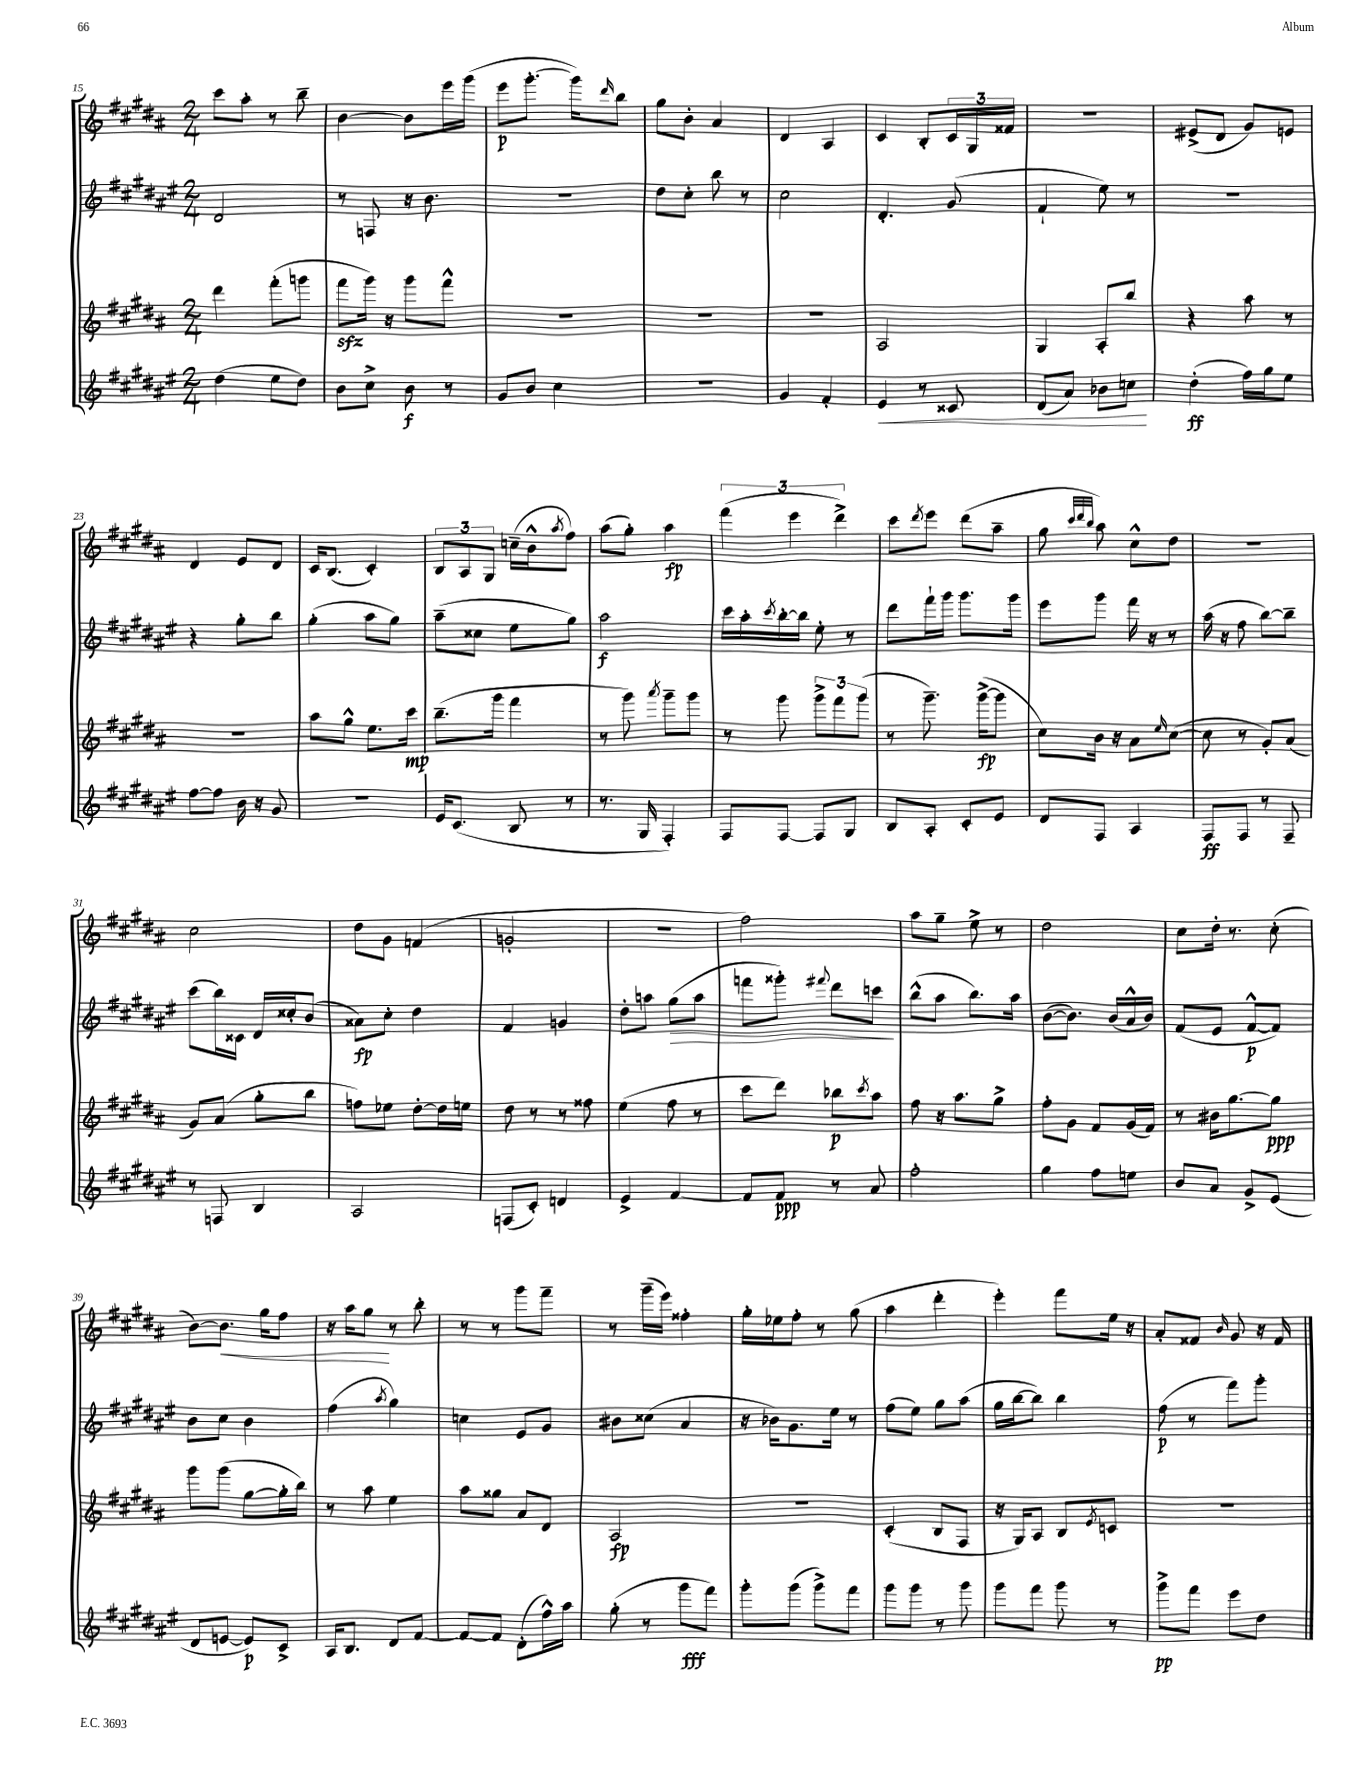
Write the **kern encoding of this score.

**kern	**dynam	**kern	**dynam	**kern	**dynam	**kern	**dynam
*part4	*part4	*part3	*part3	*part2	*part2	*part1	*part1
*staff4	*staff4	*staff3	*staff3	*staff2	*staff2	*staff1	*staff1
*clefG2	*	*clefG2	*	*clefG2	*	*clefG2	*
*k[f#c#g#d#a#e#]	*	*k[f#c#g#d#a#]	*	*k[f#c#g#d#a#e#]	*	*k[f#c#g#d#a#]	*
*M2/4	*	*M2/4	*	*M2/4	*	*M2/4	*
=15	=15	=15	=15	=15	=15	=15	=15
(4dd#\	.	4ddd#\	.	2d#/	.	8ccc#\L	.
.	.	.	.	.	.	8aa#'\J	.
8ee#\L	.	(8fff#'\L	.	.	.	8r	.
8dd#\J)	.	8gggn\J	.	.	.	8bb~\	.
=16	=16	=16	=16	=16	=16	=16	=16
8b\L	.	8fff#zz\L	.	8r	.	[4b\	.
8cc#^\J	.	16ggg#\Jk)	.	8Fn/	.	.	.
.	.	16r	.	.	.	.	.
8b\	f	8ggg#\L	.	16r	.	8b\L]	.
.	.	.	.	8.b\	.	.	.
8r	.	8fff#^^\J	.	.	.	16eee\L	.
.	.	.	.	.	.	(16ggg#\JJ	.
=17	=17	=17	=17	=17	=17	=17	=17
8g#/L	.	2r	.	2r	.	8eee\L	p
8b/J	.	.	.	.	.	[8.ggg#'\J	.
4cc#\	.	.	.	.	.	.	.
.	.	.	.	.	.	16ggg#\KL])	.
.	.	.	.	.	.	16qqddd#/	.
.	.	.	.	.	.	8bb\J	.
=18	=18	=18	=18	=18	=18	=18	=18
2r	.	2r	.	8dd#\L	.	8gg#\L	.
.	.	.	.	8cc#'\J	.	8b'\J	.
.	.	.	.	8bb\	.	4a#/	.
.	.	.	.	8r	.	.	.
=19	=19	=19	=19	=19	=19	=19	=19
4g#/	.	2r	.	2cc#\	.	4d#/	.
4f#'/	.	.	.	.	.	4A#/	.
=20	=20	=20	=20	=20	=20	=20	=20
!	!LO:HP:b	!	!	!	!	!	!
4e#/	<	2A#/	.	4.d#'/	.	4c#/	.
8r	.	.	.	.	.	8B'/L	.
8c##X/	.	.	.	(8g#/	.	24c#/L	.
.	.	.	.	.	.	24G#/	.
.	.	.	.	.	.	24f##X/JJ	.
=21	=21	=21	=21	=21	=21	=21	=21
(8d#/L	.	4G#/	.	4f#`/	.	2r	.
8a#/J)	.	.	.	.	.	.	.
8b-X\L	.	8A#'/L	.	8ee#\)	.	.	.
8ccn\J	.	8bb/J	.	8r	.	.	.
.	[	.	.	.	.	.	.
=22	=22	=22	=22	=22	=22	=22	=22
(4dd#'\	ff	4r	.	2r	.	(8e#X^/L	.
.	.	.	.	.	.	8d#/J	.
16ff#\LL)	.	8aa#\	.	.	.	8g#/L)	.
16gg#\J	.	.	.	.	.	.	.
8ee#\J	.	8r	.	.	.	8en/J	.
!!LO:LB:g=z
=23	=23	=23	=23	=23	=23	=23	=23
[8ff#\L	.	2r	.	4r	.	4d#/	.
8ff#\J]	.	.	.	.	.	.	.
16b\	.	.	.	8gg#'\L	.	8e/L	.
16r	.	.	.	.	.	.	.
8g#/	.	.	.	8bb\J	.	8d#/J	.
=24	=24	=24	=24	=24	=24	=24	=24
2r	.	8aa#\L	.	(4gg#'\	.	16c#/KL	.
.	.	.	.	.	.	(8.B/J	.
.	.	8gg#^^\J	.	.	.	.	.
.	.	8.ee\L	.	8aa#\L	.	4c#'/)	.
.	.	.	.	8gg#\J)	.	.	.
.	.	16ccc#\Jk	mp	.	.	.	.
=25	=25	=25	=25	=25	=25	=25	=25
16e#/KL	.	(8.bb~\L	.	(8aa#~\L	.	12B/L	.
(8.c#/J	.	.	.	.	.	.	.
.	.	.	.	.	.	12A#/	.
.	.	.	.	8cc##X\J	.	.	.
.	.	.	.	.	.	12G#/J	.
.	.	16ggg#\Jk	.	.	.	.	.
8B/	.	4fff#\	.	8ee#\L	.	(16ccn~\LL	.
.	.	.	.	.	.	16b^^\J	.
.	.	.	.	.	.	8qaa#/	.
8r	.	.	.	8gg#\J)	.	8ff#\J)	.
=26	=26	=26	=26	=26	=26	=26	=26
8.r	.	8r	.	2aa#\	f	(8aa#\L	.
.	.	8ggg#\)	.	.	.	8gg#'\J)	.
16G#/	.	.	.	.	.	.	.
.	.	8qaaa#/	.	.	.	.	.
4F#'/)	.	8ggg#~\L	.	.	.	4aa#\	fp
.	.	8ggg#\J	.	.	.	.	.
=27	=27	=27	=27	=27	=27	=27	=27
8F#/L	.	8r	.	16ccc#\LL	.	(6fff#\	.
.	.	.	.	16aa#'\	.	.	.
.	.	.	.	8qccc#/	.	.	.
[8F#/J	.	8ggg#\	.	[16bb'\	.	.	.
.	.	.	.	.	.	6eee\	.
.	.	.	.	16bb\JJ]	.	.	.
8F#/L]	.	12ggg#^\L	.	8ee#'\	.	.	.
.	.	12fff#\	.	.	.	6ddd#^\)	.
8G#/J	.	.	.	8r	.	.	.
.	.	(12ggg#\J	.	.	.	.	.
=28	=28	=28	=28	=28	=28	=28	=28
8B/L	.	8r	.	8ddd#\L	.	8ccc#\L	.
.	.	.	.	.	.	8qddd#/	.
8A#'/J	.	8.ggg#~\)	.	16fff#`\L	.	8eee\J	.
.	.	.	.	16ggg#\JJ	.	.	.
8c#'/L	.	.	.	8.ggg#\L	.	(8ddd#\L	.
.	.	([16ggg#^\KL	fp	.	.	.	.
8e#/J	.	8ggg#\J]	.	.	.	8aa#~\J	.
.	.	.	.	16ggg#\Jk	.	.	.
=29	=29	=29	=29	=29	=29	=29	=29
8d#/L	.	8cc#\L)	.	8eee#\L	.	8gg#\	.
.	.	.	.	.	.	32qqccc#/LLL	.
.	.	.	.	.	.	32qqddd#/	.
.	.	.	.	.	.	32qqbb/JJJ	.
8F#/J	.	16b\Jk	.	8ggg#\J	.	8aa#\)	.
.	.	16r	.	.	.	.	.
4A#/	.	8a#\L	.	16fff#\	.	8cc#^^\L	.
.	.	.	.	16r	.	.	.
.	.	16qqee/	.	.	.	.	.
.	.	([8cc#\J	.	8r	.	8dd#\J	.
=30	=30	=30	=30	=30	=30	=30	=30
8F#/L	ff	8cc#\]	.	(16aa#\	.	2r	.
.	.	.	.	16r	.	.	.
8F#/J	.	8r	.	8ff#\	.	.	.
8r	.	8g#'/L)	.	[8bb\L)	.	.	.
8F#~/	.	(8a#/J	.	8bb~\J]	.	.	.
!!LO:LB:g=z
=31	=31	=31	=31	=31	=31	=31	=31
8r	.	8g#/L)	.	(8ccc#\L	.	2cc#\	.
8Fn/	.	(8a#/J	.	16bb\L)	.	.	.
.	.	.	.	16c##X\JJ	.	.	.
4B/	.	8gg#'\L	.	16d#/LL	.	.	.
.	.	.	.	16cc##X'/J	.	.	.
.	.	8bb\J	.	(8b/J	.	.	.
=32	=32	=32	=32	=32	=32	=32	=32
2A#/	.	8ffn\L)	.	8a##X\L)	fp	8dd#\L	.
.	.	8ee-X\J	.	8cc#'\J	.	8g#\J	.
.	.	[8dd#'\L	.	4dd#\	.	(4fn/	.
.	.	16dd#\L]	.	.	.	.	.
.	.	16een\JJ	.	.	.	.	.
=33	=33	=33	=33	=33	=33	=33	=33
(8Fn/L	.	8dd#\	.	4f#/	.	2gn'/	.
8c#'/J)	.	8r	.	.	.	.	.
4dn/	.	8r	.	4gn/	.	.	.
.	.	8ff##X\	.	.	.	.	.
=34	=34	=34	=34	=34	=34	=34	=34
4e#^/	.	(4ee\	.	8dd#'\L	.	2r	.
.	.	.	.	8aan\J	.	.	.
!	!	!	!	!	!LO:HP:b	!	!
[4f#/	.	8ff#\	.	(8gg#\L	>	.	.
.	.	8r	.	8aa\J	.	.	.
=35	=35	=35	=35	=35	=35	=35	=35
8f#/L]	.	8ccc#\L	.	8fffn\L	.	2ff#\)	.
8f#/J	ppp	8ddd#\J)	.	8ggg##X'\J)	.	.	.
.	.	.	.	8qqfff#X/	.	.	.
8r	.	8bb-X\L	p	8ddd#\L	.	.	.
.	.	8qccc#/	.	.	.	.	.
8a#/	.	8aa#\J	.	8cccn\J	.	.	.
.	.	.	.	.	]	.	.
=36	=36	=36	=36	=36	=36	=36	=36
2ff#'\	.	8ff#\	.	(8bb^^\L	.	8aa#\L	.
.	.	16r	.	8aa#\J	.	8gg#~\J	.
.	.	8.aa#\L	.	.	.	.	.
.	.	.	.	8.bb\L)	.	8ee^\	.
.	.	8gg#^\J	.	.	.	8r	.
.	.	.	.	16aa#\Jk	.	.	.
=37	=37	=37	=37	=37	=37	=37	=37
4gg#\	.	8ff#'\L	.	([8b\L	.	2dd#\	.
.	.	8g#\J	.	8.b\J])	.	.	.
8ff#\L	.	8f#/L	.	.	.	.	.
.	.	.	.	(16b/LL	.	.	.
8een\J	.	(16g#/L	.	16a#^^/	.	.	.
.	.	16f#/JJ)	.	16b/JJ)	.	.	.
=38	=38	=38	=38	=38	=38	=38	=38
8b/L	.	8r	.	(8f#/L	.	8cc#\L	.
8a#/J	.	16b#X\KL	.	8e#/J	.	16dd#'\Jk	.
.	.	[8.gg#\	.	.	.	8.r	.
8g#^/L	.	.	.	[8f#^^/L	p	.	.
(8e#/J	.	8gg#\J]	ppp	8f#/J])	.	(8cc#'\	.
!!LO:LB:g=z
=39	=39	=39	=39	=39	=39	=39	=39
8d#/L	.	8ggg#\L	.	8b\L	.	[8b\L)	.
!	!	!	!	!	!	!	!LO:HP:b
[8en/J	.	(8ggg#\J	.	8cc#\J	.	8.b\J]	<
8e/L])	p	[8gg#\L	.	4b\	.	.	.
.	.	.	.	.	.	16gg#\KL	.
8c#^/J	.	16gg#'\L]	.	.	.	8ff#\J	.
.	.	16bb\JJ)	.	.	.	.	.
=40	=40	=40	=40	=40	=40	=40	=40
16A#/KL	.	8r	.	(4ff#\	.	16r	.
8.B/J	.	.	.	.	.	16aa#\KL	.
.	.	8aa#\	.	.	.	8gg#\J	.
.	.	.	.	8qaa#/	.	.	.
8d#/L	.	4ee\	.	4gg#\)	.	8r	[
[8f#/J	.	.	.	.	.	8bb'\	.
=41	=41	=41	=41	=41	=41	=41	=41
8f#/L_	.	8aa#\L	.	4ccn\	.	8r	.
8f#/J]	.	8gg##X\J	.	.	.	8r	.
(8d#'\L	.	8a#/L	.	8e#/L	.	8ggg#\L	.
16ff#^^\L)	.	8d#/J	.	8g#/J	.	8fff#~\J	.
16aa#\JJ	.	.	.	.	.	.	.
=42	=42	=42	=42	=42	=42	=42	=42
(8gg#'\	.	2A#/	fp	8b#X\L	.	8r	.
8r	.	.	.	(8cc##X\J	.	(16ggg#~\LL	.
.	.	.	.	.	.	16eee\JJ)	.
8ggg#\L	fff	.	.	4a#/	.	4ff##X'\	.
8fff#\J)	.	.	.	.	.	.	.
=43	=43	=43	=43	=43	=43	=43	=43
8ggg#'\L	.	2r	.	16r	.	16gg#'\LL	.
.	.	.	.	16b-X\KL)	.	16ee-X\J	.
(8ggg#\J	.	.	.	8.g#\	.	8ff#'\J	.
8ggg#^\L)	.	.	.	.	.	8r	.
.	.	.	.	16ee#\Jk	.	.	.
8fff#\J	.	.	.	8r	.	(8gg#\	.
=44	=44	=44	=44	=44	=44	=44	=44
8ggg#\L	.	(4c#'/	.	(8ff#\L	.	4aa#\	.
8ggg#\J	.	.	.	8ee#\J)	.	.	.
8r	.	8B/L	.	8gg#\L	.	4ddd#'\	.
8ggg#\	.	8F#/J	.	(8aa#\J	.	.	.
=45	=45	=45	=45	=45	=45	=45	=45
8ggg#\L	.	16r	.	16gg#\LL	.	4eee'\)	.
.	.	16G#/KL)	.	[16bb\J	.	.	.
8fff#\J	.	8A#/J	.	8bb\J])	.	.	.
8ggg#\	.	8B/L	.	4bb\	.	8fff#\L	.
.	.	8qe/	.	.	.	.	.
8r	.	8cn/J	.	.	.	16ee\Jk	.
.	.	.	.	.	.	16r	.
=46	=46	=46	=46	=46	=46	=46	=46
8ggg#^\L	pp	2r	.	(8ff#\	p	8a#'/L	.
8fff#\J	.	.	.	8r	.	8f##X/J	.
.	.	.	.	.	.	16qqb/	.
8eee#\L	.	.	.	8fff#\L)	.	8g#/	.
8dd#\J	.	.	.	8ggg#'\J	.	16r	.
.	.	.	.	.	.	16f##/	.
==	==	==	==	==	==	==	==
*-	*-	*-	*-	*-	*-	*-	*-
